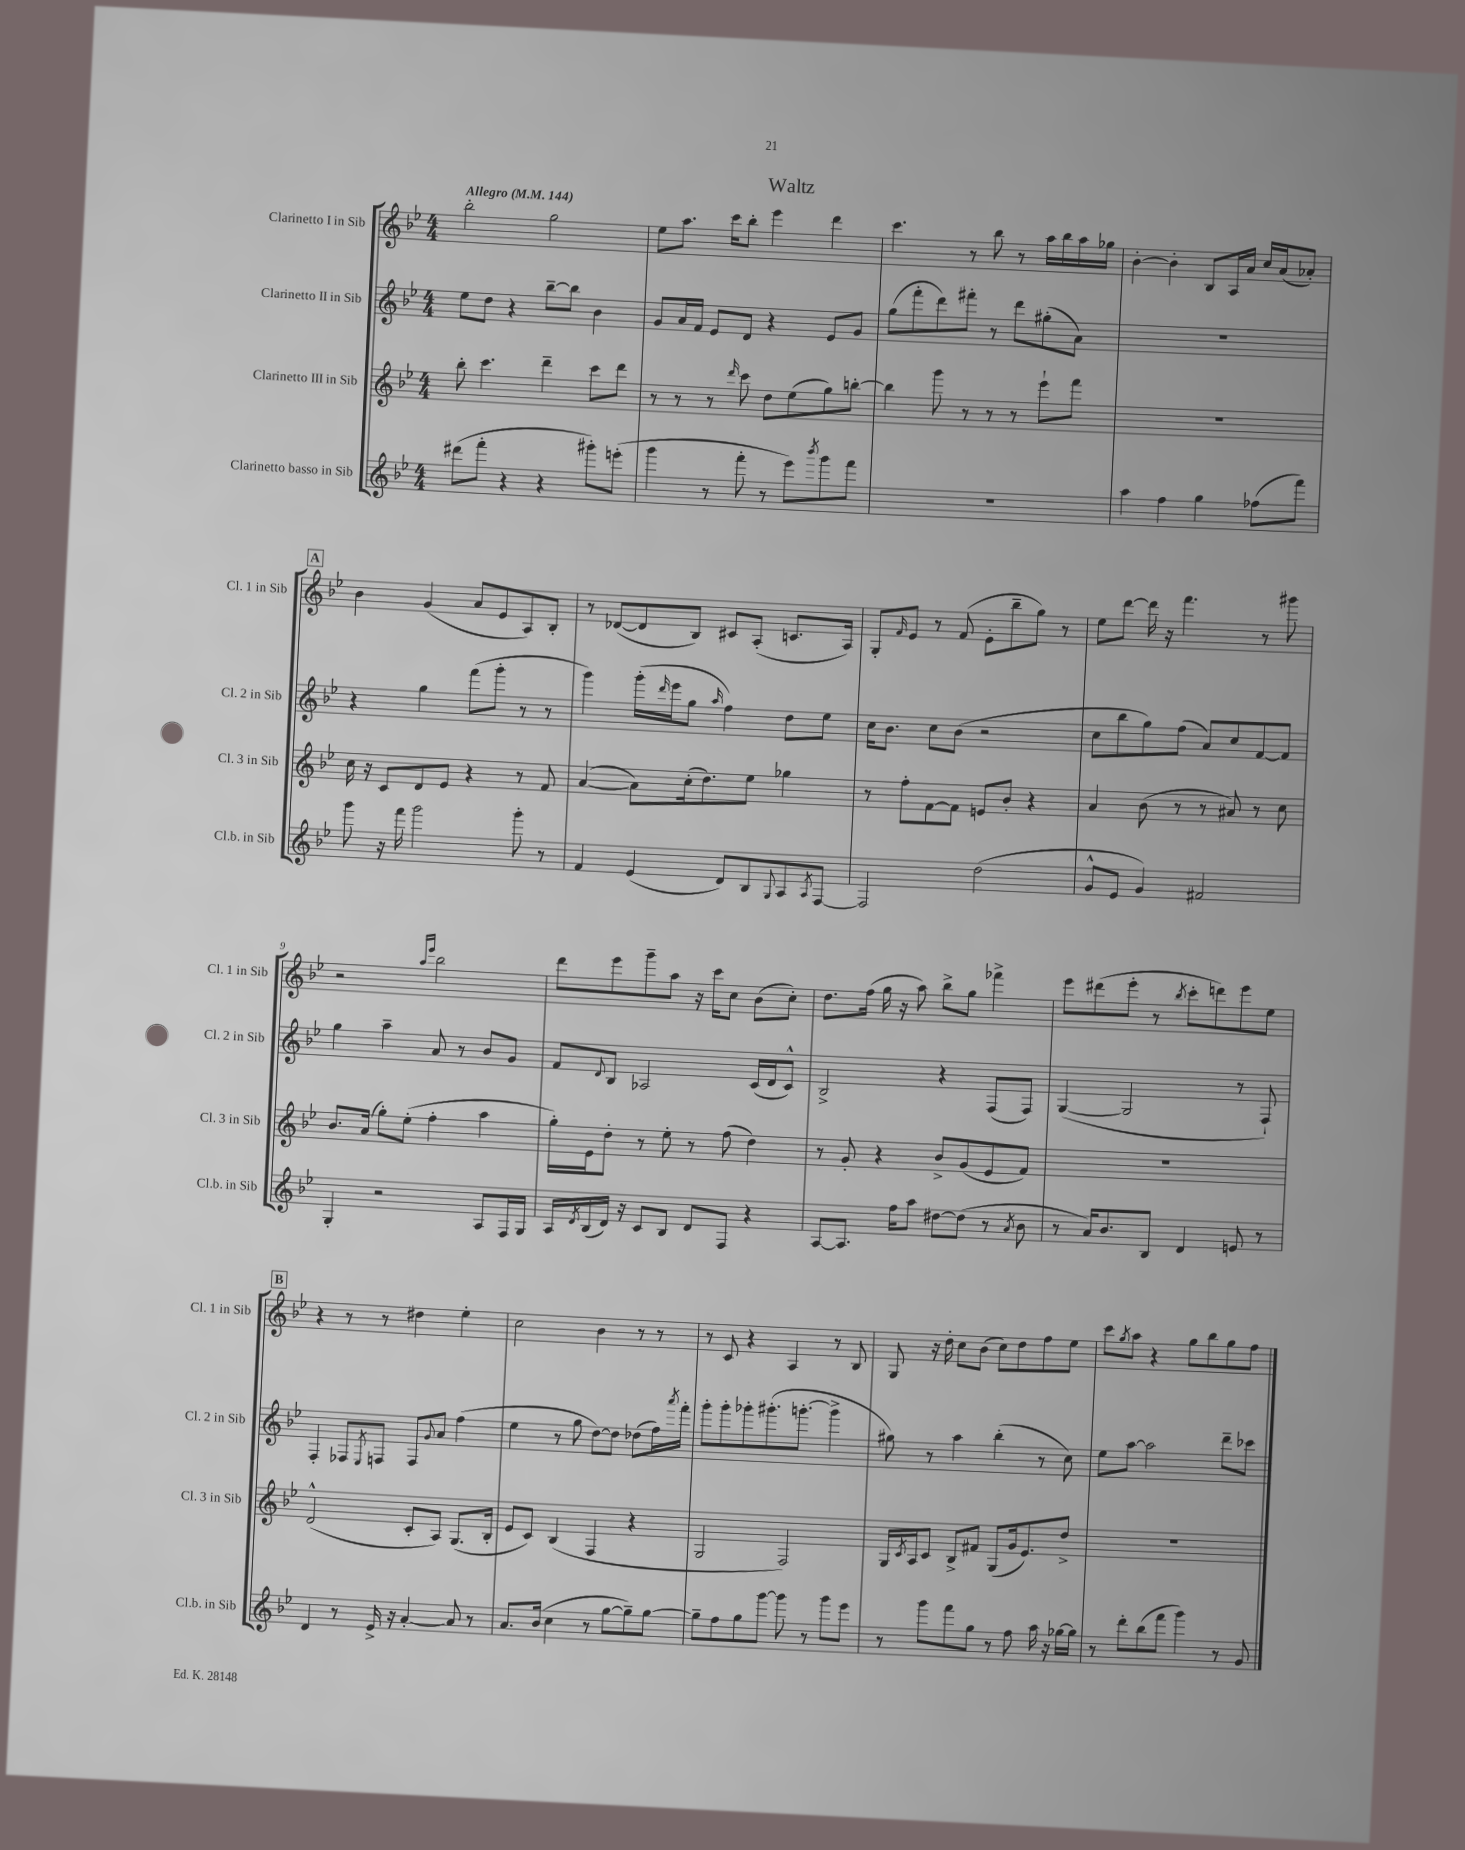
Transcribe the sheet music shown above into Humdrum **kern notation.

**kern	**kern	**kern	**kern
*staff4	*staff3	*staff2	*staff1
*clefG2	*clefG2	*clefG2	*clefG2
*k[b-e-]	*k[b-e-]	*k[b-e-]	*k[b-e-]
*M4/4	*M4/4	*M4/4	*M4/4
*MM144	*MM144	*MM144	*MM144
(8ddd#	8bb-'	8ee-	2bb-'
8fff'	4.ccc	8dd	.
4r	.	4r	.
4r	4ddd~	[8bb-~	2gg
.	.	8bb-]	.
8ggg#')	8ccc	4b-	.
(8eee'	8ddd	.	.
=	=	=	=
4ggg	8r	8g	8ee-
.	8r	16a	8.aa
.	.	16f	.
8r	8r	8e-	.
.	.	.	16ccc
.	16qqddd	.	.
8fff'	8ccc	8d	8bb-'
8r	8dd	4r	4eee-
8eee-)	(8ee-	.	.
8qbbb-	.	.	.
8ggg	8gg)	8e-	4ddd
8fff	[8bb'	8g	.
=	=	=	=
1r	4bb]	(8gg	4.ccc
.	.	8fff'	.
.	8ggg	8ddd)	.
.	8r	8fff#'	8r
.	8r	8r	8bb-
.	8r	8ddd	8r
.	8eee-`	(8gg#'	16aa
.	.	.	16bb-
.	8fff	8a)	16aa
.	.	.	16gg-
=	=	=	=
4aa	1r	1r	[4b-'
4ff	.	.	4b-']
4gg	.	.	8B-
.	.	.	16A
.	.	.	16a
(8ff-	.	.	16cc
.	.	.	(16a
8fff)	.	.	8a-')
=	=	=	=
8ggg	16cc	4r	4b-
.	16r	.	.
16r	8c	.	.
16fff	.	.	.
2ggg	8d	4gg	(4g
.	8e-	.	.
.	4r	(8fff	8a
.	.	8ggg'	8e-
8ggg'	8r	8r	8A)
8r	8f	8r	8B-'
=	=	=	=
4f	([4a	4ggg)	8r
.	.	.	([8d-
(4e-	8a])	(16ggg'	8d-]
.	.	16qqddd	.
.	.	16eee-	.
.	(16cc'	8gg	8B-)
.	8.dd)	.	.
.	.	16qqaa	.
8d)	.	4ff)	8c#
8B-	8ee-	.	(8A'
8qqG	.	.	.
8A	4gg-	8dd	8.c
8qA	.	.	.
[8F	.	8ee-	.
.	.	.	16A)
=	=	=	=
2F]	8r	16cc	8G'
.	.	8.b-	.
.	.	.	16qqf
.	8ff'	.	8e-
.	[8f	8cc	8r
.	8f]	(8b-	(8f
(2dd	8e	2r	8e-'
.	8b-'	.	8bb-~
.	4r	.	8gg)
.	.	.	8r
=	=	=	=
8g^^	4a	8cc	8ee-
8e-	.	8bb-	[8ddd
4g)	(8b-	8gg)	16ddd]
.	.	.	16r
.	8r	(8ff	4.fff
2f#	8r	8a)	.
.	8a#)	8cc	.
.	8r	[8f	8r
.	8cc	8f]	8ggg#
=	=	=	=
4G'	8.b-	4gg	2r
.	(16a	.	.
2r	8gg')	4aa~	.
.	(8ee-'	.	.
.	.	.	16qqaa
.	.	.	16qqeee-
.	4ff'	8a	2bb-
.	.	8r	.
8A	4aa	8b-	.
16F	.	8g	.
16G	.	.	.
=	=	=	=
16A	16gg')	8f	8ddd
8qd	.	.	.
(16B-	16e-	.	.
.	.	8qqd	.
16d)	8dd'	8B-	8eee-
16r	.	.	.
8c	8r	2A-	8ggg~
8B-	8ee-'	.	8aa
8d	8r	.	16r
.	.	.	16ccc
8F	(8ff	.	8cc
4r	4dd)	(16c	(8b-
.	.	16d	.
.	.	8c^^)	8cc')
=	=	=	=
[8A	8r	2B-^	8.dd
8.A]	8g'	.	.
.	.	.	(16ff
.	4r	.	16gg
16ff	.	.	16r
8aa	.	.	8aa)
[8dd#	8b-^	4r	8bb-^
(8dd#]	(8g	.	8gg
8r	8e-	(8F	4fff-^
8qa	.	.	.
8b-	8f)	8F)	.
=	=	=	=
8r	1r	([4G	8eee-
16a)	.	.	(8ddd#
8.b-	.	.	.
.	.	2G]	8eee-'
8B-	.	.	8r
.	.	.	8qbb-
4d	.	.	8ccc'
.	.	.	8ddd)
8e	.	8r	8eee-
8r	.	8F`)	8ee-
=	=	=	=
4d	(2d^^	4F'	4r
8r	.	8F-	8r
.	.	8qE-	.
16e-^	.	8F	8r
16r	.	.	.
[4a'	8c'	8F	4dd#
.	.	8qqg	.
.	8A)	8a	.
8a]	(8.G	(4ff	4ee-'
8r	.	.	.
.	16B-'	.	.
=	=	=	=
8.a	8e-	4ee-	2cc
.	8c)	.	.
(16b-	.	.	.
4cc	(4B-	8r	.
.	.	8gg	.
8r	4F	[8dd)	4b-
[8gg	.	8dd]	.
8gg~])	4r	(8dd-	8r
[8gg	.	16ff)	8r
.	.	8qaaa	.
.	.	16fff'	.
=	=	=	=
8gg~]	2G	8ggg'	8r
8ff	.	8ggg'	8c
8gg	.	8ggg-'	4r
[8ggg	.	(8.ggg#'	.
8ggg]	2F)	.	4A
.	.	[8.ggg'	.
8r	.	.	.
8ggg	.	4ggg^]	8r
8eee-	.	.	8B-
=	=	=	=
8r	16G	8gg#)	8G
.	8qc	.	.
.	16A	.	.
8ggg	8c	8r	16r
.	.	.	16dd'
8fff	8B-^	4aa	8cc
8gg	8f#	.	(8b-
8r	(8G	(4bb-'	8cc)
8ff	16g	.	8dd
.	8.e-)	.	.
16aa	.	8r	8ff
16r	.	.	.
[16gg-	8dd^	8cc)	8ee-
16gg-]	.	.	.
=	=	=	=
8r	1r	8ee-	8ccc
.	.	.	8qgg
8ddd'	.	[8aa	8aa
(8bb-	.	2aa]	4r
8fff	.	.	.
4ggg)	.	.	8gg
.	.	.	8bb-
8r	.	8ddd~	8gg
8g	.	8ccc-	8ff
==	==	==	==
*-	*-	*-	*-
